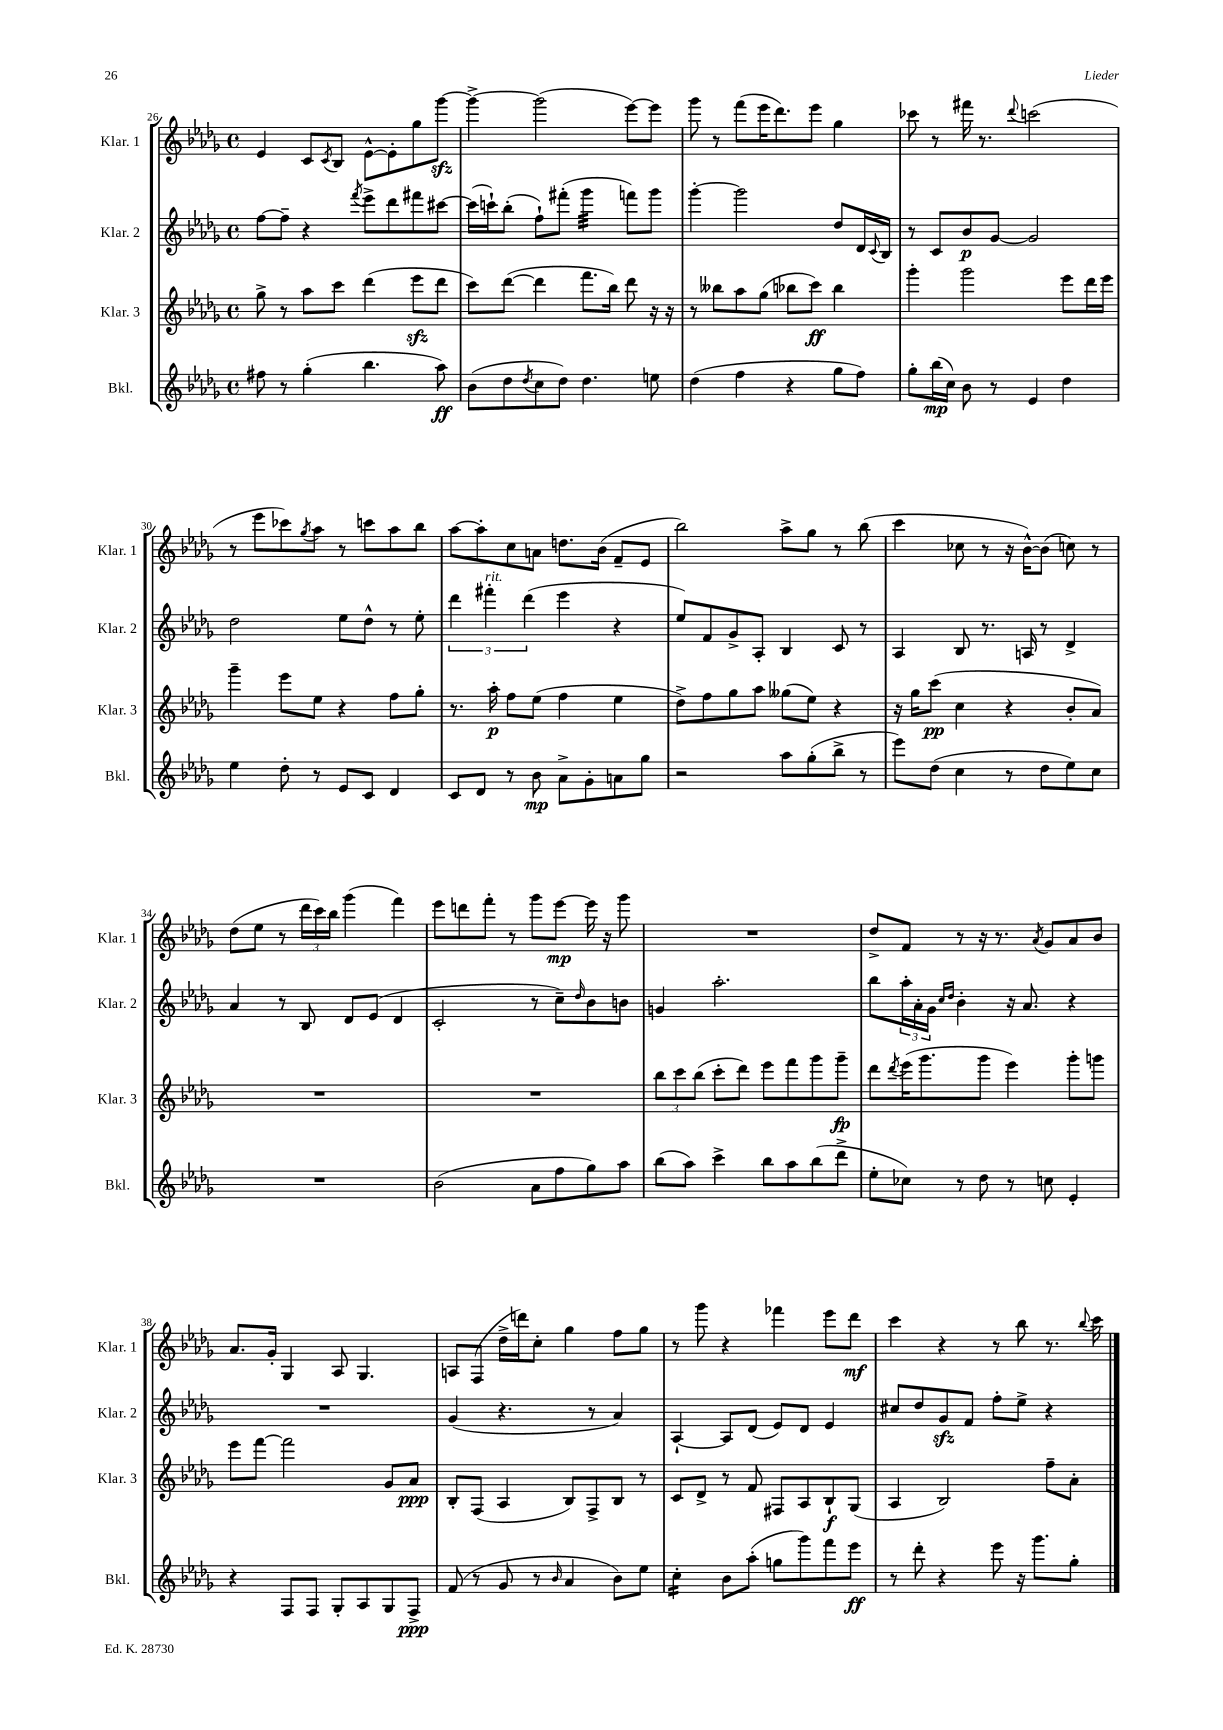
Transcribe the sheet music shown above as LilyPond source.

<<
\new StaffGroup <<
\new Staff = "s0" \with { instrumentName = "Klar. 1" shortInstrumentName = "Klar. 1" } {
    \clef treble \key des \major \defaultTimeSignature \time 4/4
    ees'4 c'8 \acciaccatura { c'8 } bes8 ees'8~-^ ees'8-. ges''8 ges'''8~\sfz |
    ges'''4~-> ges'''2( ees'''8~) ees'''8 |
    ges'''8 r8 f'''8( ees'''16 des'''8.) ees'''8 ges''4 |
    ces'''8 r8 fis'''16 r8. \appoggiatura { des'''8 } c'''2( |
    r8 ees'''8 ces'''8) \acciaccatura { ges''8 } aes''8 r8 c'''8 aes''8 bes''8 |
    aes''8~ aes''8-. c''8 a'8 d''8. bes'16( f'8-- ees'8 |
    bes''2) aes''8-> ges''8 r8 bes''8( |
    c'''4 ces''8 r8 r16 bes'16~-^) bes'8( c''8) r8 |
    des''8( ees''8 r8 \tuplet 3/2 { des'''16 c'''16) bes''16 } ges'''4( f'''4) |
    ees'''8 d'''8 f'''8-. r8 ges'''8 ees'''8~\mp ees'''16 r16 ges'''8 |
    R1 |
    des''8-> f'8 r8 r16 r8. \acciaccatura { aes'8 } ges'8 aes'8 bes'8 |
    aes'8. ges'16-. ges4 aes8 ges4. |
    a8 f8( des''16-> d'''16) c''8-. ges''4 f''8 ges''8 |
    r8 ges'''8 r4 fes'''4 ees'''8 des'''8\mf |
    c'''4 r4 r8 bes''8 r8. \appoggiatura { bes''8 } c'''16 \bar "|." |
}
\new Staff = "s1" \with { instrumentName = "Klar. 2" shortInstrumentName = "Klar. 2" } {
    \clef treble \key des \major \defaultTimeSignature \time 4/4
    f''8~ f''8-- r4 \acciaccatura { f'''8 } ees'''8-> des'''8 fis'''8 cis'''8~ |
    cis'''16( c'''16-!) bes''8-.( f''8-!) fis'''8-.( ges'''4:32 f'''8) ges'''8 |
    ges'''4~-. ges'''2 des''8 des'16 \appoggiatura { c'8 } bes16 |
    r8 c'8 bes'8\p ges'8~ ges'2 |
    des''2 ees''8 des''8-^ r8 ees''8-. |
    \tuplet 3/2 { des'''4 fis'''4-.^\markup { \italic "rit." } des'''4( } ees'''4 r4 |
    ees''8) f'8 ges'8-> aes8-. bes4 c'8 r8 |
    aes4 bes8 r8. a16 r8 des'4-> |
    aes'4 r8 bes8 des'8 ees'8( des'4 |
    c'2-. r8 c''8--) \grace { des''16 } bes'8 b'8 |
    g'4 aes''2.-. |
    bes''8 \tuplet 3/2 { aes''16-. aes'16-. ges'16 } \grace { c''16 des''16 } bes'4-. r16 aes'8. r4 |
    R1 |
    ges'4( r4. r8 aes'4) |
    aes4~-! aes8 des'8( ees'8) des'8 ees'4 |
    cis''8 des''8 ges'8\sfz f'8 f''8-. ees''8-> r4 \bar "|." |
}
\new Staff = "s2" \with { instrumentName = "Klar. 3" shortInstrumentName = "Klar. 3" } {
    \clef treble \key des \major \defaultTimeSignature \time 4/4
    ges''8-> r8 aes''8 c'''8 des'''4( ees'''8\sfz des'''8 |
    c'''8) des'''8~( des'''4 f'''8. bes''16) des'''8 r16 r16 |
    r8 beses''8 aes''8 ges''8( bes''8 c'''8\ff) bes''4 |
    ges'''4-. ges'''2 ees'''8 des'''16 ees'''16 |
    ges'''4-- ees'''8 ees''8 r4 f''8 ges''8-. |
    r8. aes''16-.\p f''8 ees''8( f''4 ees''4 |
    des''8->) f''8 ges''8 aes''8 geses''8( ees''8) r4 |
    r16 ges''16 c'''8\pp( c''4 r4 bes'8-. aes'8) |
    R1 |
    R1 |
    \tuplet 3/2 { bes''8 c'''8 bes''8( } c'''8-. des'''8) ees'''8 f'''8 ges'''8 ges'''8--\fp |
    des'''8 \acciaccatura { des'''8 } ees'''16( ges'''8. ges'''8 ees'''4) ges'''8-. g'''8 |
    ees'''8 f'''8~ f'''2 ges'8 aes'8\ppp |
    bes8-. f8( aes4 bes8) f8-> bes8 r8 |
    c'8 des'8-> r8 f'8 fis8 aes8 bes8-!\f ges8( |
    aes4 bes2) f''8-- aes'8-. \bar "|." |
}
\new Staff = "s3" \with { instrumentName = "Bkl." shortInstrumentName = "Bkl." } {
    \clef treble \key des \major \defaultTimeSignature \time 4/4
    fis''8 r8 ges''4-.( bes''4. aes''8\ff) |
    bes'8( des''8 \acciaccatura { des''8 } c''8 des''8) des''4. e''8 |
    des''4( f''4 r4 ges''8 f''8) |
    ges''8-. bes''16\mp( c''16) bes'8 r8 ees'4 des''4 |
    ees''4 des''8-. r8 ees'8 c'8 des'4 |
    c'8 des'8 r8 bes'8\mp aes'8-> ges'8-. a'8 ges''8 |
    r2 aes''8 ges''8-.( bes''8-> r8 |
    ees'''8) des''8( c''4 r8 des''8 ees''8) c''8 |
    R1 |
    bes'2( aes'8 f''8 ges''8) aes''8 |
    bes''8( aes''8) c'''4-> bes''8 aes''8 bes''8( des'''8-> |
    ees''8-. ces''8) r8 des''8 r8 c''8 ees'4-. |
    r4 f8 f8 ges8-. aes8 ges8 f8->\ppp |
    f'8( r8 ges'8 r8 \grace { bes'16 } aes'4 bes'8) ees''8 |
    c''4:16-. bes'8 aes''8-.( g''8 ges'''8) f'''8 ees'''8\ff |
    r8 des'''8-. r4 ees'''8 r16 ges'''8. ges''8-. \bar "|." |
}
>>
>>
\layout { \context { \Score currentBarNumber = #26 } }
